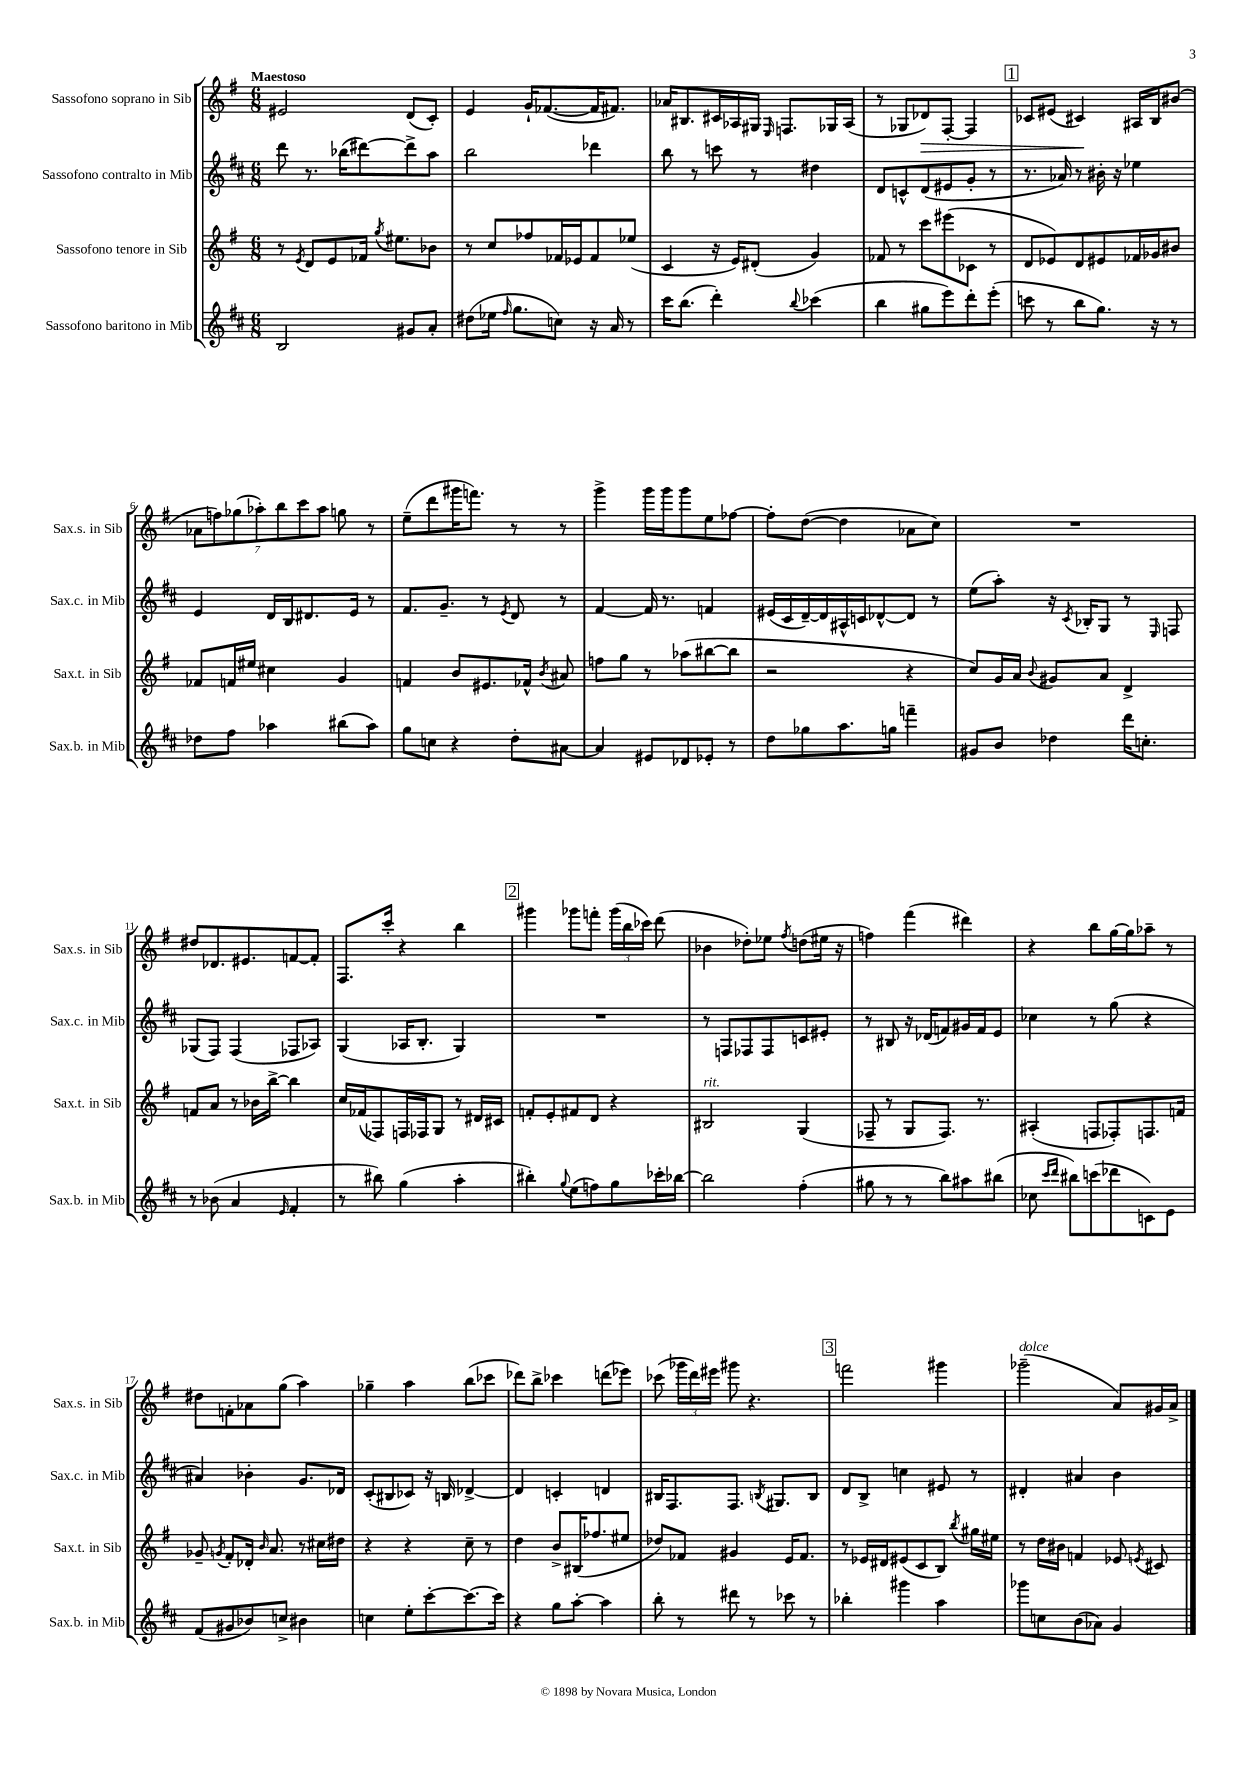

**kern	**kern	**kern	**kern
*staff4	*staff3	*staff2	*staff1
*clefG2	*clefG2	*clefG2	*clefG2
*k[f#c#]	*k[f#]	*k[f#c#]	*k[f#]
*M6/8	*M6/8	*M6/8	*M6/8
2B	8r	8ddd	2e#
.	8qe	.	.
.	8d	8.r	.
.	8e	.	.
.	.	(16bb-	.
.	16f-	[8ddd#)	.
.	8qgg	.	.
.	8.ee#	.	.
8g#	.	8ddd#^]	(8d
8a'	8b-	8aa	8c')
=	=	=	=
(8dd#	8r	2bb	4e
16ee-	8cc	.	.
16qqff#	.	.	.
8.gg	.	.	.
.	8ff-	.	16g`
.	.	.	([8.f-
8cc)	16f-	.	.
.	16e-	.	.
16r	8f-	4ddd-	16f-]
16a	.	.	8.f#)
8r	(8ee-	.	.
=	=	=	=
16ccc#	4c	8bb	16a-
(8.bb	.	.	8.B#
.	.	8r	.
4ddd')	16r	8ccc	16c#
.	16e)	.	16A-
.	(8d#'	8r	16G#
.	.	.	16qqE
.	.	.	8.F
8qqbb	.	.	.
(4ccc-	4g)	4dd#	.
.	.	.	16G-
.	.	.	(16A-
=	=	=	=
4bb	8f-	8d	8r
.	8r	8c^^	8G-
8gg#	8ccc	(8d	8d-)
8eee)	(8eee#	8e#	[8F#'
8ddd'	8c-	8g'	4F#]
(8eee'	8r	8r	.
=	=	=	=
8ccc	8d	8.r	8c-
8r	8e-)	.	(8e#
.	.	16a-)	.
8bb	8d	8r	4c#)
8.gg)	8e#	16b#'	.
.	.	16r	.
.	16f-	4ee-	16A#
16r	16g-	.	16B
8r	8b#	.	(8b#
=	=	=	=
8dd-	8f-	4e	14a-
.	.	.	14ff)
8ff#	16f	.	.
.	.	.	(14gg-
.	16ee#	.	.
.	.	.	14aa-')
4aa-	4cc#	16d	.
.	.	.	14bb
.	.	16B	.
.	.	.	14ccc
.	.	8.d#	.
.	.	.	14aa-
(8bb#	4g	.	8gg
.	.	16e	.
8aa-)	.	8r	8r
=	=	=	=
8gg	4f	8.f#	(8ee~
8cc	.	.	8ddd
.	.	8.g~	.
4r	8b	.	16ggg#
.	.	.	8.fff)
.	8.e#	8r	.
.	.	8qe	.
8dd'	.	8d	8r
.	16f-^^	.	.
.	8qb	.	.
[8a#	8a#	8r	8r
=	=	=	=
4a#]	8ff	[4f#	4ggg^
.	8gg	.	.
8e#	8r	16f#]	16ggg
.	.	8.r	16ggg
8d-	(8aa-	.	8ggg
8e-'	[8bb#	4f	8ee
8r	8bb#]	.	[8ff-
=	=	=	=
8dd	2r	(16e#	8ff-']
.	.	16c#	.
8gg-	.	[16d~)	([8dd
.	.	16d]	.
8.aa	.	16A#^^	4dd]
.	.	16c	.
.	.	[8d-^^	.
16gg	.	.	.
4fff~	4r	8d-]	8a-
.	.	8r	8cc)
=	=	=	=
8g#	8cc)	(8ee	2.r
8b	16g	8aa')	.
.	16a	.	.
.	8qqb	.	.
4dd-	8g#	16r	.
.	.	8qc#	.
.	.	16B-'	.
.	8a	8G	.
16ddd	4d^	8r	.
8.cc'	.	.	.
.	.	16qqE	.
.	.	8F	.
=	=	=	=
8r	8f	(8G-	8dd#
(8b-	8a	8F#)	8.d-
4a	8r	(4F#	.
.	.	.	8.e#
.	16b-	.	.
.	[16bb^	.	.
16qqe	.	.	.
4f#'	4bb]	8F-	[8f
.	.	8A-)	8f']
=	=	=	=
8r	16cc	(4G	8.F#
.	(16f-	.	.
8bb#)	8F-)	.	.
.	.	.	16ccc'
(4gg	16F	16A-	4r
.	16F-	8.B'	.
.	8G	.	.
4aa'	8r	4G)	4bb
.	16d#	.	.
.	16c#	.	.
=	=	=	=
4bb#')	8f'	2.r	4ggg#
.	8e'	.	.
8qqgg	.	.	.
(8ee	8f#	.	8ggg-
8ff)	8d	.	8fff'
8gg	4r	.	(24ggg-
.	.	.	24bb
.	.	.	24ccc-)
16ccc-'	.	.	(8ddd
[16bb-	.	.	.
=	=	=	=
2bb-]	2B#	8r	4b-
.	.	8F	.
.	.	8F-	8dd-')
.	.	8F-	8ee-
.	.	.	8qff#
(4ff#'	(4G	8c	(8dd
.	.	8e#'	16ee#
.	.	.	16r
=	=	=	=
8gg#	8F-~	8r	4ff)
8r	8r	8B#	.
8r	8G	16r	(4fff#
.	.	(16d-	.
8bb)	8.F-)	8f)	.
8aa#	.	16g#	4ddd#)
.	8.r	16f	.
(8bb#	.	8e	.
=	=	=	=
8cc-	(4A#'	4cc-	4r
16qqccc#	.	.	.
16qqddd	.	.	.
8bb#)	.	.	.
(8ccc	8F	8r	8bb
8ddd-	8F-')	(8gg	[16gg
.	.	.	16gg]
8c)	8.F	4r	8aa-~
8e	.	.	8r
.	16f	.	.
=	=	=	=
(8f#	8g-~	4a#)	8dd#
.	8qg	.	.
8g#	8f#'	.	8f'
8b-)	16d-'	4b-'	8a-
.	16qqb	.	.
.	8.a	.	.
8cc^	.	.	(8gg
4b#	8r	8.g	4aa)
.	16cc#	.	.
.	16dd#	16d-	.
=	=	=	=
4cc	4r	(8c#'	4gg-~
.	.	8B#	.
8ee'	4r	8c-)	4aa
[8ccc#'	.	16r	.
.	.	16B	.
8.ccc#_	8cc~	[4d-^	(8bb
.	8r	.	8ccc-
16ccc#]	.	.	.
=	=	=	=
4r	4dd	4d-]	8ddd-)
.	.	.	8bb^
8gg	8b^	4c'	4ccc-
[8aa'	(16B#	.	.
.	8.ff-	.	.
4aa]	.	4d	(8ddd
.	8ee#	.	8eee-)
=	=	=	=
8bb'	8dd-)	16B#	(8ccc-
.	.	8.F#	.
8r	8f-	.	24ggg-
.	.	.	24ddd)
.	.	.	24eee#
8ddd#	4g#	8.F#	8ggg#
8r	.	.	4.r
.	.	8qB	.
.	.	8.G#	.
8ccc-	16e	.	.
.	8.f-	.	.
8r	.	8B	.
=	=	=	=
4bb-'	8r	8d	2fff
.	16e-	8B^	.
.	16d#	.	.
4ggg#	(8e#	4cc	.
.	8c	.	.
4aa	8B)	8e#	4ggg#
.	8qbb	.	.
.	16gg#	8r	.
.	16ee#	.	.
=	=	=	=
8ggg-	8r	4d#'	(2ggg-~
8cc	16dd	.	.
.	16b#	.	.
(8b	4f	4a#	.
8a-)	.	.	.
4g	8e-	4b	8a)
.	8qe	.	.
.	8c#	.	16g#
.	.	.	16a^
==	==	==	==
*-	*-	*-	*-
